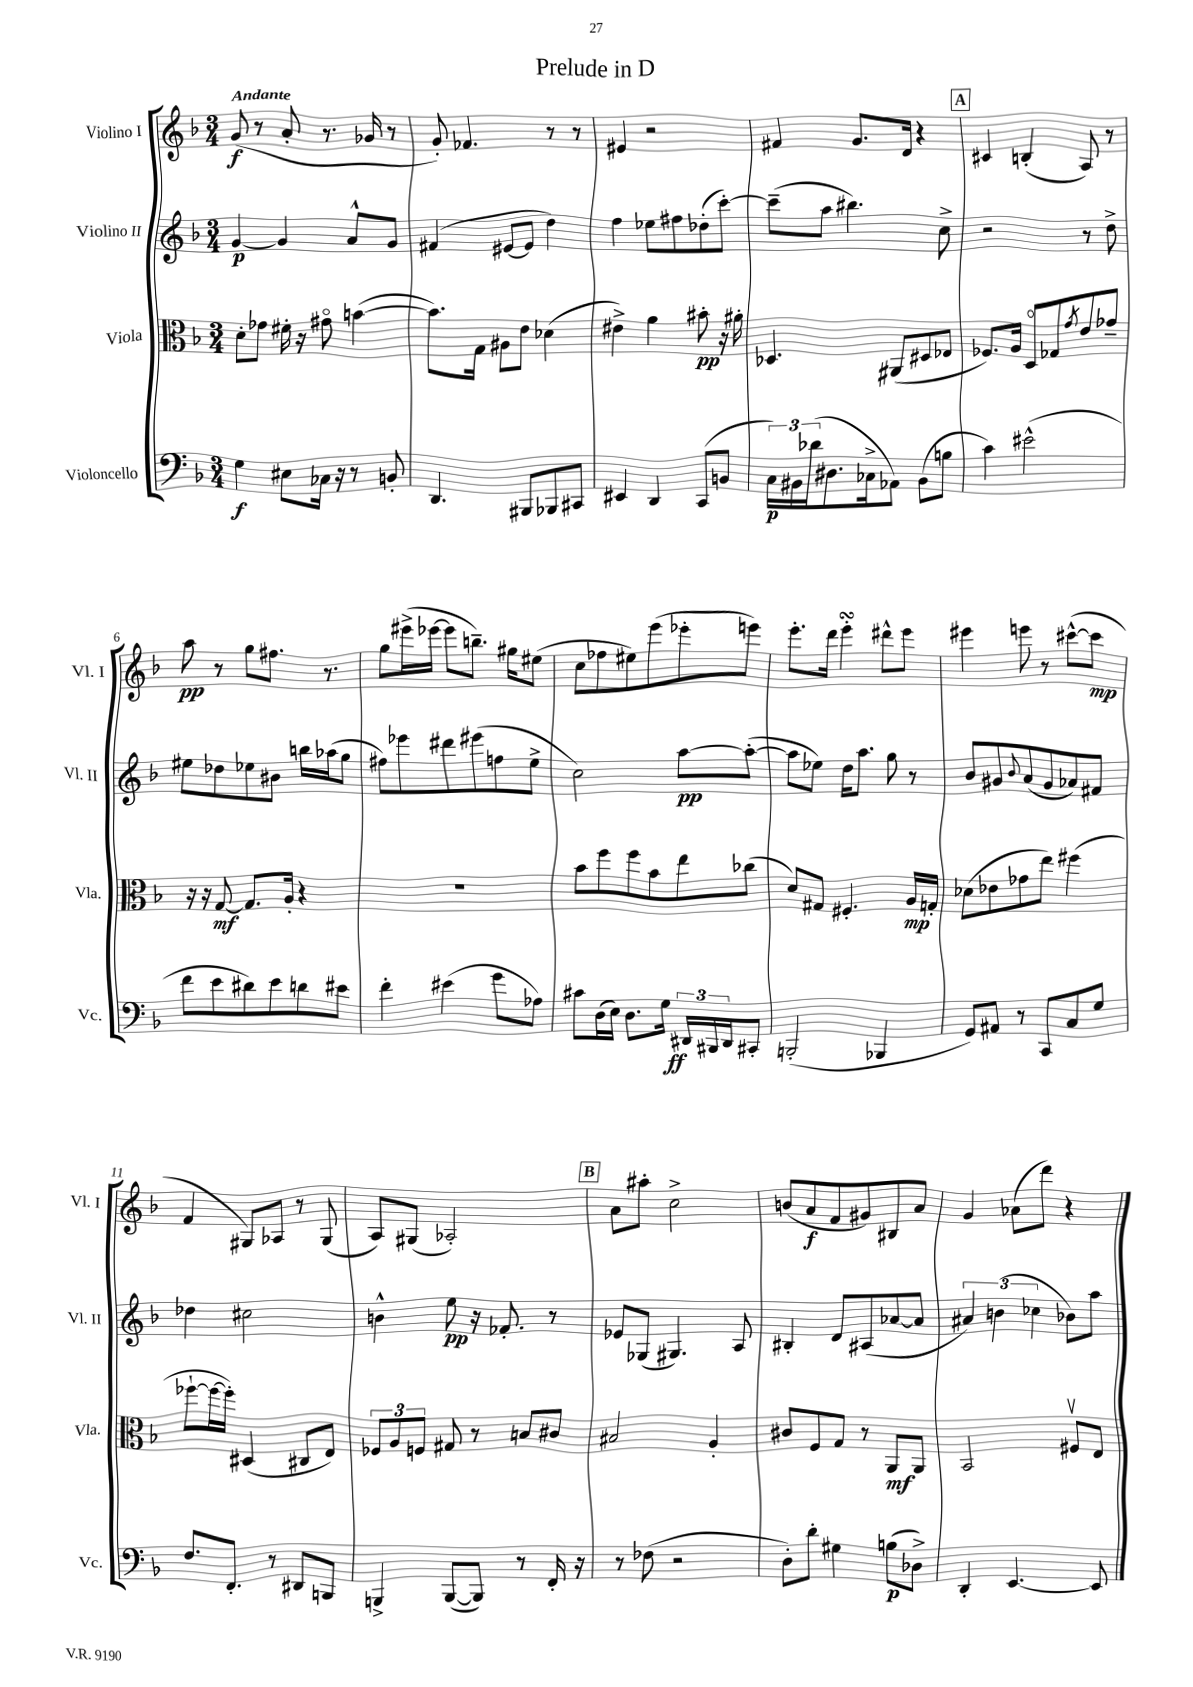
\header { title = "Prelude in D" }
<<
\new StaffGroup <<
\new Staff = "s0" \with { instrumentName = "Violino I" shortInstrumentName = "Vl. I" } {
    \clef treble \key f \major \numericTimeSignature \time 3/4 \tempo "Andante"
    g'8\f( r8 a'8-. r8. ges'16 r8 |
    g'8-.) fes'4. r8 r8 |
    eis'4 r2 |
    fis'4 g'8. d'16 r4 |
    \mark \markup { \box "A" } cis'4 b4-.( a8) r8 |
    a''8\pp r8 g''8 fis''8. r8. |
    g''8 eis'''16->( ees'''16~ ees'''8 b''8.--) gis''16 eis''8( |
    c''8 fes''8 eis''8) e'''8( ees'''8-. e'''8) |
    e'''8.-. d'''16 e'''4-.\turn dis'''8-^ e'''8 |
    eis'''4 e'''8 r8 cis'''8~-^( cis'''8\mp |
    f'4 gis8) aes8 r8 gis8( |
    a8) gis8( aes2-.) |
    \mark \markup { \box "B" } a'8 ais''8-. c''2-> |
    b'8( a'8\f f'8 gis'8) bis8 a'8 |
    g'4 aes'8( d'''8) r4 \bar "|." |
}
\new Staff = "s1" \with { instrumentName = "Violino II" shortInstrumentName = "Vl. II" } {
    \clef treble \key f \major \numericTimeSignature \time 3/4
    g'4~\p g'4 a'8-^ g'8 |
    fis'4( eis'8~ eis'8 d''4) |
    f''4 ees''8 fis''8 des''8-.( c'''8~-.) |
    c'''8--( a''8 bis''4.) c''8-> |
    \mark \markup { \box "A" } r2 r8 d''8-> |
    eis''8 des''8 ees''8 bis'8 b''16 aes''16( g''8 |
    fis''8) ees'''8 dis'''8 eis'''8( f''8 e''8-> |
    c''2) a''8~\pp a''8~-.( |
    a''8 ees''8) d''16 a''8. g''8 r8 |
    bes'8 gis'8 \appoggiatura { bes'8 } a'8( gis'8 aes'8) fis'8 |
    des''4 cis''2 |
    b'4-^ e''8\pp r16 fes'8.-. r8 |
    \mark \markup { \box "B" } ees'8 ges8( gis4.) a8 |
    bis4-. d'8 ais8( aes'8~ aes'8 |
    \tuplet 3/2 { ais'4) b'4( ces''4 } bes'8) a''8 \bar "|." |
}
\new Staff = "s2" \with { instrumentName = "Viola" shortInstrumentName = "Vla." } {
    \clef alto \key f \major \numericTimeSignature \time 3/4
    d'8-. ges'8 fis'16-. r16 gis'8\flageolet b'4~( |
    b'8.) g16 ais8 e'8 des'4( |
    eis'4->) a'4 bis'8-.\pp r16 ais'16-. |
    des4. ais,8( dis8 ees8 |
    \mark \markup { \box "A" } fes8.) a16 d8\flageolet ges8 \acciaccatura { g'8 } e'8 ges'8-- |
    r16 r16 g8~\mf g8. a16-. r4 |
    R2. |
    bes'8 f''8 f''8 bes'8 e''8 ces''8( |
    d'8) gis8 fis4.-. a16\mp g16-. |
    des'8( ees'8 ges'8 e''8) fis''4( |
    fes''8~-! fes''16~ fes''16-.) dis4( cis8 e8) |
    \tuplet 3/2 { fes8 a8 f8 } gis8 r8 b8 cis'8 |
    \mark \markup { \box "B" } bis2 a4-. |
    cis'8 f8 g8 r8 a,8\mf a,8 |
    bes,2 fis8\upbow e8 \bar "|." |
}
\new Staff = "s3" \with { instrumentName = "Violoncello" shortInstrumentName = "Vc." } {
    \clef bass \key f \major \numericTimeSignature \time 3/4
    g4\f eis8 ces16 r16 r8 b,8-. |
    d,4. bis,,8 bes,,8 cis,8 |
    eis,4 d,4 c,8( b,8 |
    \tuplet 3/2 { c16\p) bis,16 des'16( } dis8. ces16-> aes,8) bis,8( b8 |
    \mark \markup { \box "A" } c'4) eis'2-^( |
    f'8 e'8 dis'8) e'8 d'8 eis'8 |
    f'4-. eis'4( g'8 aes8) |
    cis'8 d16( e16) d8. g16\ff \tuplet 3/2 { dis,16 bis,,16 dis,16 } cis,8-. |
    b,,2-.( bes,,4 |
    g,8) ais,8 r8 c,8 c8 g8 |
    f8. f,8.-. r8 dis,8 b,,8 |
    b,,4-> b,,8~( b,,8) r8 f,16-. r16 |
    \mark \markup { \box "B" } r8 fes8( r2 |
    d8-.) d'8-. gis4 b8\p( des8->) |
    d,4-. e,4.~ e,8 \bar "|." |
}
>>
>>
